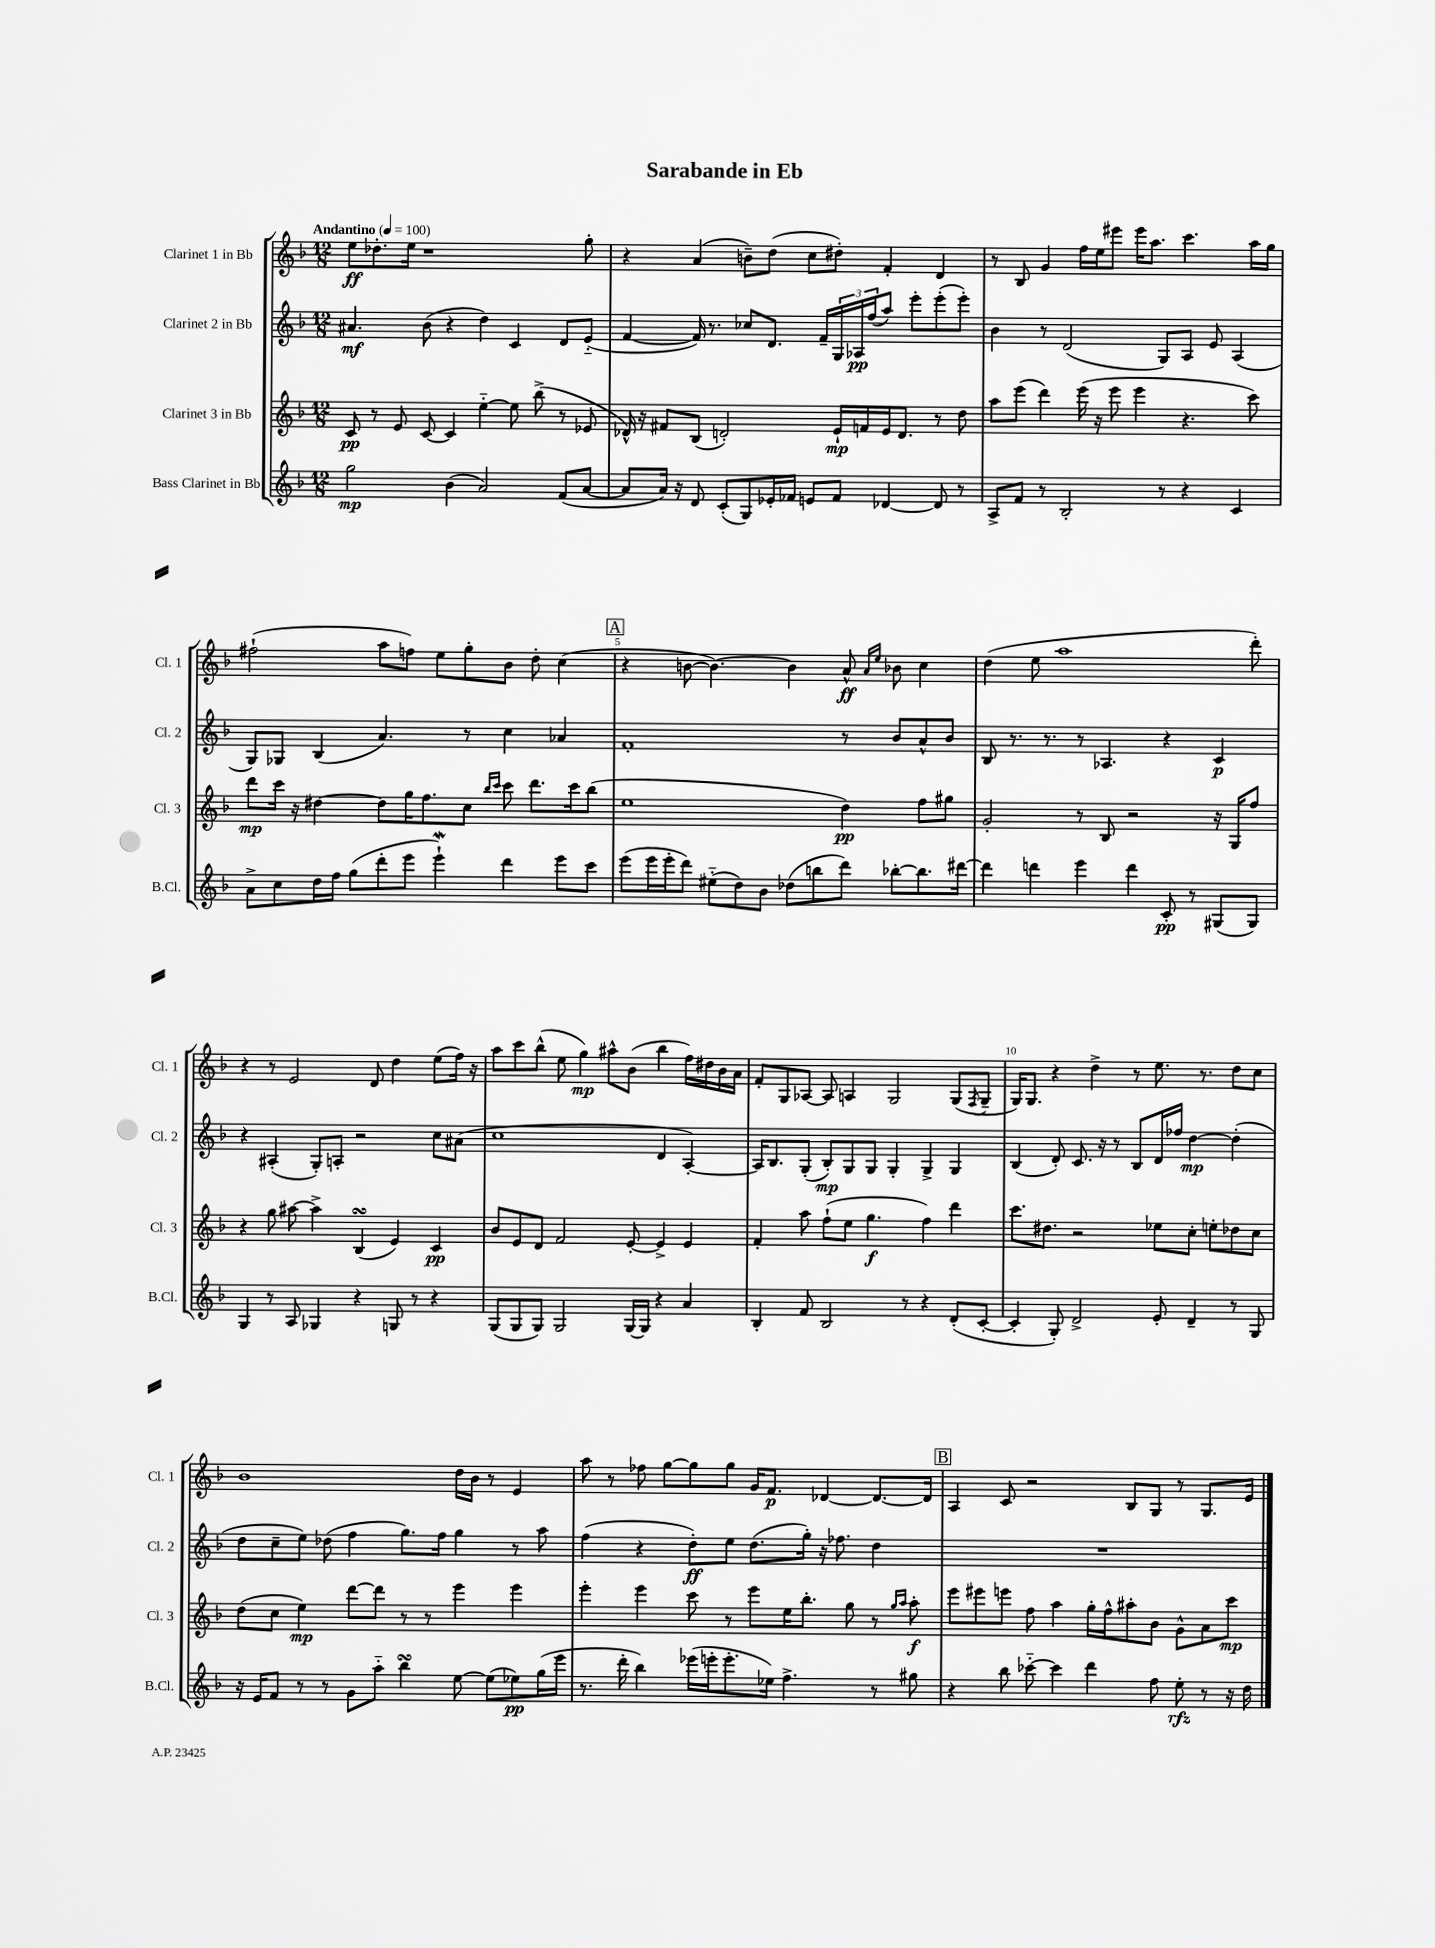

**kern	**dynam	**kern	**dynam	**kern	**dynam	**kern	**dynam
*part4	*part4	*part3	*part3	*part2	*part2	*part1	*part1
*staff4	*staff4	*staff3	*staff3	*staff2	*staff2	*staff1	*staff1
*I"Bass Clarinet in Bb	*	*I"Clarinet 3 in Bb	*	*I"Clarinet 2 in Bb	*	*I"Clarinet 1 in Bb	*
*I'B.Cl.	*	*I'Cl. 3	*	*I'Cl. 2	*	*I'Cl. 1	*
*clefG2	*	*clefG2	*	*clefG2	*	*clefG2	*
*k[b-]	*	*k[b-]	*	*k[b-]	*	*k[b-]	*
*M12/8	*	*M12/8	*	*M12/8	*	*M12/8	*
*MM100	*	*MM100	*	*MM100	*	*MM100	*
=1	=1	=1	=1	=1	=1	=1	=1
!	!	!	!	!	!	!LO:TX:a:B:t=Andantino	!
2gg\	mp	8c/	pp	4.a#X/	mf	8ee\L	ff
.	.	8r	.	.	.	8.dd-X'\	.
.	.	8e/	.	.	.	.	.
.	.	.	.	.	.	16ee\Jk	.
.	.	[8c/	.	(8b-\	.	1r	.
(4b-\	.	4c/]	.	4r	.	.	.
2a/)	.	[4ee\	.	4dd\)	.	.	.
.	.	8ee\]	.	4c/	.	.	.
.	.	(8bb-^\	.	.	.	.	.
(8f/L	.	8r	.	8d/L	.	.	.
[8a/J	.	8e-X/	.	(8e/J	.	8gg'\	.
=2	=2	=2	=2	=2	=2	=2	=2
8a/L]	.	16d-X^^/)	.	[4f/	.	4r	.
.	.	16r	.	.	.	.	.
16a/Jk)	.	8f#X/L	.	.	.	.	.
16r	.	.	.	.	.	.	.
8d/	.	(8B-/J	.	16f/])	.	(4a/	.
.	.	.	.	8.r	.	.	.
(8c'/L	.	2dn'/)	.	.	.	.	.
8G/)	.	.	.	8cc-X/L	.	8bn~\L)	.
16e-X'/L	.	.	.	8.d/J	.	(8dd\J	.
16f-X/JJ	.	.	.	.	.	.	.
8en/L	.	.	.	.	.	8cc\L	.
.	.	.	.	16f~/LL	.	.	.
8f-/J	.	16e`/LL	mp	24G/	.	8dd#X'\J)	.
.	.	.	.	24A-X/	pp	.	.
.	.	16fn/	.	.	.	.	.
.	.	.	.	(24ff/J	.	.	.
[4d-X/	.	16e/J	.	8aa/J)	.	4f'/	.
.	.	8.d/J	.	.	.	.	.
.	.	.	.	8eee'\L	.	.	.
8d-/]	.	8r	.	(8eee'\	.	4d/	.
8r	.	8dd\	.	8eee'\J)	.	.	.
=3	=3	=3	=3	=3	=3	=3	=3
8A^/L	.	8aa\L	.	4b-\	.	8r	.
8f/J	.	(8eee\J	.	.	.	8B-/	.
8r	.	4ddd\)	.	8r	.	4g/	.
2B-'/	.	.	.	(2d/	.	.	.
.	.	(16eee\	.	.	.	16ff\LL	.
.	.	16r	.	.	.	16ee\J	.
.	.	8eee\	.	.	.	8eee#X\J	.
.	.	4eee\	.	.	.	16eee#\KL	.
.	.	.	.	.	.	8.aa\J	.
8r	.	.	.	8G/L)	.	.	.
4r	.	4.r	.	8A/J	.	4.ccc\	.
.	.	.	.	8e/	.	.	.
4c/	.	.	.	(4A/	.	.	.
.	.	8ccc\)	.	.	.	16aa\LL	.
.	.	.	.	.	.	16gg\JJ	.
!!LO:LB:g=z
=4	=4	=4	=4	=4	=4	=4	=4
8a^\L	.	8ddd\L	mp	8G/L)	.	(2ff#X`\	.
8cc\	.	16ccc\Jk	.	8G-X/J	.	.	.
.	.	16r	.	.	.	.	.
16dd\L	.	[4dd#X\	.	(4B-/	.	.	.
16ff\JJ	.	.	.	.	.	.	.
(8gg\L	.	.	.	.	.	.	.
8ddd'\	.	8dd#\L]	.	4.a/)	.	8aa\L	.
8eee\J	.	16gg\K	.	.	.	8ffn\J)	.
.	.	8.ff\	.	.	.	.	.
4eeeW`\)	.	.	.	.	.	8ee\L	.
.	.	8cc\J	.	8r	.	8gg'\	.
.	.	16qqbb-/LL	.	.	.	.	.
.	.	16qqccc/JJ	.	.	.	.	.
4ddd\	.	8ccc\	.	4cc\	.	8b-\J	.
.	.	8.ddd\L	.	.	.	8dd'\	.
8eee\L	.	.	.	4a-X/	.	(4cc\	.
.	.	16ccc\k	.	.	.	.	.
8ccc\J	.	(8bb-\J	.	.	.	.	.
!!LO:REH:place=s1:t=A
=5	=5	=5	=5	=5	=5	=5	=5
(8eee\L	.	1ee	.	1f'	.	4r	.
16eee\L	.	.	.	.	.	.	.
16eee'\J	.	.	.	.	.	.	.
8ddd\J)	.	.	.	.	.	[8bn\	.
(8ee#X\L	.	.	.	.	.	4.b\_)	.
8dd\)	.	.	.	.	.	.	.
8b-\J	.	.	.	.	.	.	.
(8dd-X\L	.	.	.	.	.	4b\]	.
8bbn\	.	.	.	.	.	.	.
8ddd\J)	.	4dd\)	pp	8r	.	8a^^/	ff
.	.	.	.	.	.	16qqa/LL	.
.	.	.	.	.	.	16qqee/JJ	.
[8bb-X'\L	.	.	.	8b-/L	.	8b-X\	.
8.bb-\]	.	8ff\L	.	8a^^/	.	4cc\	.
.	.	8gg#X\J	.	8b-/J	.	.	.
[16ddd#X\Jk	.	.	.	.	.	.	.
=6	=6	=6	=6	=6	=6	=6	=6
4ddd#\]	.	2g'/	.	8B-/	.	(4dd\	.
.	.	.	.	8.r	.	.	.
4dddn\	.	.	.	.	.	8ee\	.
.	.	.	.	8.r	.	.	.
.	.	.	.	.	.	1aa	.
4eee\	.	8r	.	8r	.	.	.
.	.	8B-/	.	4.A-X/	.	.	.
4ddd\	.	2r	.	.	.	.	.
8c'/	pp	.	.	4r	.	.	.
8r	.	.	.	.	.	.	.
(8G#X/L	.	16r	.	4c/	p	.	.
.	.	16G/KL	.	.	.	.	.
8G#/J)	.	8ff/J	.	.	.	8ddd'\)	.
!!LO:LB:g=z
=7	=7	=7	=7	=7	=7	=7	=7
4G/	.	4r	.	4r	.	4r	.
8r	.	8gg\	.	(4A#X'/	.	8r	.
8A/	.	[8aa#X\	.	.	.	2e/	.
4G-X/	.	4aa#^\]	.	8G'/L)	.	.	.
.	.	.	.	8An'/J	.	.	.
4r	.	(4B-sSSs/	.	2r	.	.	.
.	.	.	.	.	.	8d/	.
8Gn/	.	4e/)	.	.	.	4dd\	.
8r	.	.	.	.	.	.	.
4r	.	4c/	pp	8cc\L	.	(8ee\L	.
.	.	.	.	(8a#X\J	.	16ff\Jk)	.
.	.	.	.	.	.	16r	.
=8	=8	=8	=8	=8	=8	=8	=8
(8G/L	.	8b-/L	.	1cc	.	8aa\L	.
8G/	.	8e/	.	.	.	8ccc\	.
8G/J)	.	8d/J	.	.	.	(8bb-^^\J	.
2G/	.	2f/	.	.	.	8ee\	.
.	.	.	.	.	.	4gg\)	mp
.	.	.	.	.	.	8aa#X^^\L	.
[16G/LL	.	[8e'/	.	.	.	(8b-\J	.
16G/JJ]	.	.	.	.	.	.	.
4r	.	4e^/]	.	4d/	.	4bb-\	.
4a/	.	4e/	.	[4A'/)	.	16ff\LL)	.
.	.	.	.	.	.	16dd#X\	.
.	.	.	.	.	.	16b-\	.
.	.	.	.	.	.	16a\JJ	.
=9	=9	=9	=9	=9	=9	=9	=9
4B-'/	.	4f'/	.	16A/KL]	.	8f'/L	.
.	.	.	.	8.B-/	.	.	.
.	.	.	.	.	.	8G/	.
8f/	.	8aa\	.	(8G'/J	.	[8A-X/J	.
2B-/	.	(8ff`\L	.	8B-'/L)	mp	8A-/]	.
.	.	8ee\J	.	8G/	.	4An/	.
.	.	4.gg\	f	8G/J	.	.	.
.	.	.	.	4G'/	.	2G/	.
8r	.	.	.	.	.	.	.
4r	.	4ff\)	.	4G^/	.	.	.
(8d'/L	.	4ddd\	.	4G/	.	(8G/L	.
.	.	.	.	.	.	8qF/	.
[8c'/J	.	.	.	.	.	8G~/J	.
=10	=10	=10	=10	=10	=10	=10	=10
4c'/]	.	8.ccc\L	.	(4B-/	.	16G/KL)	.
.	.	.	.	.	.	8.G/J	.
.	.	8.dd#X\J	.	.	.	.	.
8G'/)	.	.	.	8d'/)	.	4r	.
2d^/	.	2r	.	8.c/	.	.	.
.	.	.	.	.	.	4dd^\	.
.	.	.	.	16r	.	.	.
.	.	.	.	8r	.	.	.
.	.	.	.	8B-/L	.	8r	.
8e'/	.	8ee-X\L	.	16d/L	.	8.ee\	.
.	.	.	.	16ff-X/JJ	.	.	.
4d~/	.	8cc'\J	.	[4dd\	mp	.	.
.	.	.	.	.	.	8.r	.
.	.	8een'\L	.	.	.	.	.
8r	.	8dd-X\	.	(4dd'\]	.	8dd\L	.
8G/	.	8cc\J	.	.	.	8cc\J	.
!!LO:LB:g=z
=11	=11	=11	=11	=11	=11	=11	=11
16r	.	(8dd\L	.	8dd\L	.	1b-	.
16e/KL	.	.	.	.	.	.	.
8f/J	.	8cc\J	.	8cc~\	.	.	.
8r	.	4ee\)	mp	8ee\J)	.	.	.
8r	.	.	.	(8dd-X\	.	.	.
8g\L	.	[8ddd\L	.	4ff\	.	.	.
8aa\J	.	8ddd\J]	.	.	.	.	.
4bb-sSSs\	.	8r	.	8.gg\L)	.	.	.
.	.	8r	.	.	.	.	.
.	.	.	.	16ff\Jk	.	.	.
[8ee\	.	4eee\	.	4gg\	.	16dd\LL	.
.	.	.	.	.	.	16b-\JJ	.
(8ee\L]	.	.	.	.	.	8r	.
8ee-X\)	pp	4eee\	.	8r	.	4e/	.
(16gg\L	.	.	.	8aa\	.	.	.
16eee\JJ	.	.	.	.	.	.	.
=12	=12	=12	=12	=12	=12	=12	=12
8.r	.	4eee'\	.	(4ff\	.	8aa\	.
.	.	.	.	.	.	8r	.
16ddd'\	.	.	.	.	.	.	.
4bb-\)	.	4eee\	.	4r	.	8ff-X\	.
.	.	.	.	.	.	[8gg\L	.
(16eee-X\LL	.	8ccc\	.	8dd'\L)	ff	8gg\]	.
16eeen'\J	.	.	.	.	.	.	.
8.eee'\	.	8r	.	8ee\J	.	8gg\J	.
.	.	8eee\L	.	(8.dd\L	.	16g/KL	.
16ee-X\Jk)	.	.	.	.	.	8.f/J	p
4.ff^\	.	16ee\K	.	.	.	.	.
.	.	8.bb-'\J	.	16gg'\Jk)	.	.	.
.	.	.	.	16r	.	[4d-X/	.
.	.	.	.	8.ff-X\	.	.	.
.	.	8gg\	.	.	.	.	.
8r	.	8r	.	4dd\	.	8.d-/L_	.
.	.	16qqgg/LL	.	.	.	.	.
.	.	16qqaa/JJ	.	.	.	.	.
8gg#X\	.	8aa'\	f	.	.	.	.
.	.	.	.	.	.	16d-/Jk]	.
!!LO:REH:place=s1:t=B
=13	=13	=13	=13	=13	=13	=13	=13
4r	.	8eee\L	.	1.r	.	4A/	.
.	.	8eee#X\	.	.	.	.	.
8bb-\	.	8eeen\J	.	.	.	8c/	.
[8ccc-X\	.	8ff\	.	.	.	2r	.
4ccc-\]	.	4aa\	.	.	.	.	.
4ddd\	.	16gg'\LL	.	.	.	.	.
.	.	16ff^^\J	.	.	.	.	.
.	.	8aa#X'\	.	.	.	8B-/L	.
8ff\	.	8b-\J	.	.	.	8G/J	.
8ee'\	rfz	8g^^\L	.	.	.	8r	.
8r	.	8a\	.	.	.	8.G/L	.
16r	.	8ccc\J	mp	.	.	.	.
16dd\	.	.	.	.	.	16e/Jk	.
==	==	==	==	==	==	==	==
*-	*-	*-	*-	*-	*-	*-	*-
